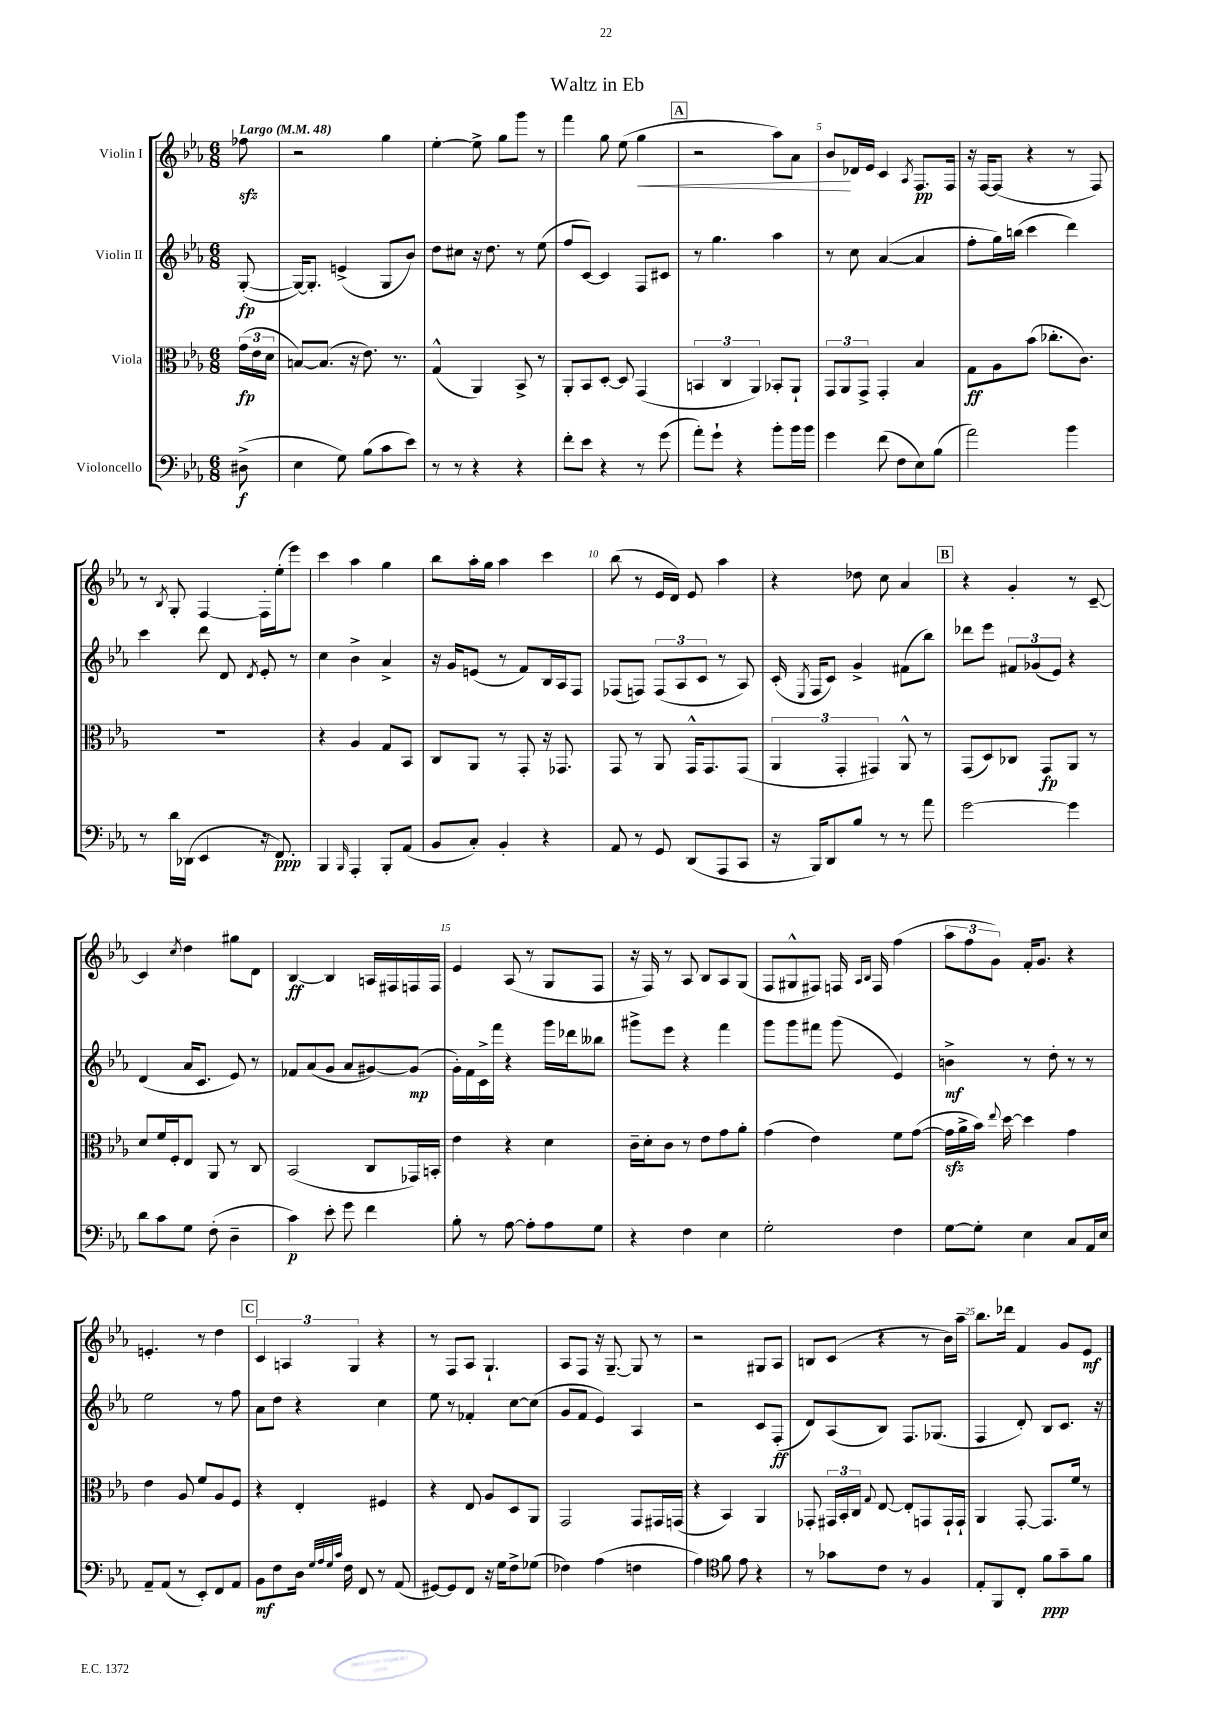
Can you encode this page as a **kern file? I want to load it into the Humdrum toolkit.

**kern	**dynam	**kern	**dynam	**kern	**dynam	**kern	**dynam
*part4	*part4	*part3	*part3	*part2	*part2	*part1	*part1
*staff4	*staff4	*staff3	*staff3	*staff2	*staff2	*staff1	*staff1
*I"Violoncello	*	*I"Viola	*	*I"Violin II	*	*I"Violin I	*
*clefF4	*	*clefC3	*	*clefG2	*	*clefG2	*
*k[b-e-a-]	*	*k[b-e-a-]	*	*k[b-e-a-]	*	*k[b-e-a-]	*
*M6/8	*	*M6/8	*	*M6/8	*	*M6/8	*
*MM48	*	*MM48	*	*MM48	*	*MM48	*
=	=	=	=	=	=	=	=
!	!	!	!	!	!	!LO:TX:a:B:t=Largo	!
(8D#X^\	f	(24g\LL	fp	([8G'/	fp	8ff-Xzz\	.
.	.	24e-\	.	.	.	.	.
.	.	24d\JJ	.	.	.	.	.
=1	=1	=1	=1	=1	=1	=1	=1
4E-\	.	[8Bn/L)	.	16G/KL_)	.	2r	.
.	.	.	.	8.G'/J]	.	.	.
.	.	(8.B/J]	.	.	.	.	.
8G\)	.	.	.	(4en^/	.	.	.
.	.	16r	.	.	.	.	.
(8B-\L	.	8.e-\)	.	.	.	.	.
8c\	.	.	.	8G/L	.	4gg\	.
.	.	8.r	.	.	.	.	.
8e-\J)	.	.	.	8b-/J)	.	.	.
=2	=2	=2	=2	=2	=2	=2	=2
8r	.	(4G^^/	.	8dd\L	.	[4ee-'\	.
8r	.	.	.	8cc#X\J	.	.	.
4r	.	4AA-/)	.	16r	.	8ee-^\]	.
.	.	.	.	8.dd\	.	.	.
.	.	.	.	.	.	8gg\L	.
4r	.	8BB-^/	.	8r	.	8ggg\J	.
.	.	8r	.	(8ee-\	.	8r	.
=3	=3	=3	=3	=3	=3	=3	=3
8f'\L	.	8AA-'/L	.	8ff/L	.	4fff\	.
8e-\J	.	8BB-/	.	[8c/J)	.	.	.
4r	.	[8D'/J	.	4c/]	.	8gg\	.
.	.	8D/]	.	.	.	(8ee-\	.
!	!	!	!	!	!	!	!LO:HP:b
8r	.	(4GG/	.	8F/L	.	4gg\	<
(8g\	.	.	.	8c#X/J	.	.	.
!!LO:REH:place=s1:t=A
=4	=4	=4	=4	=4	=4	=4	=4
8a-'\L)	.	6BBn/	.	8r	.	2r	.
8g`\J	.	.	.	4.gg\	.	.	.
.	.	6C/	.	.	.	.	.
4r	.	.	.	.	.	.	.
.	.	6AA-/)	.	.	.	.	.
8b-'\L	.	8BB-X'/L	.	4aa-\	.	8aa-\L)	.
16b-\L	.	8AA-`/J	.	.	.	8a-\J	.
16b-\JJ	.	.	.	.	.	.	.
=5	=5	=5	=5	=5	=5	=5	=5
4g\	.	12GG/L	.	8r	.	8b-/L	.
.	.	12AA-/	.	.	.	.	.
.	.	.	.	8cc\	.	16d-X/L	[
.	.	12GG^/J	.	.	.	.	.
.	.	.	.	.	.	16e-/JJ	.
(8f\	.	4GG'/	.	([4a-/	.	4c/	.
8F\L	.	.	.	.	.	.	.
.	.	.	.	.	.	8qA-/	.
8E-\)	.	4B-/	.	4a-/]	.	8.F/L	pp
(8B-\J	.	.	.	.	.	.	.
.	.	.	.	.	.	16F/Jk	.
=6	=6	=6	=6	=6	=6	=6	=6
2a-\)	.	8G\L	ff	8ff'\L	.	16r	.
.	.	.	.	.	.	[16F/KL	.
.	.	8A-\	.	16gg\L)	.	(8F/J]	.
.	.	.	.	(16bbn\JJ	.	.	.
.	.	(8b-\J	.	4ccc\	.	4r	.
.	.	8.cc-X'\L	.	.	.	.	.
4b-\	.	.	.	4ddd\)	.	8r	.
.	.	8.c\J)	.	.	.	.	.
.	.	.	.	.	.	8F/)	.
!!LO:LB:g=z
=7	=7	=7	=7	=7	=7	=7	=7
8r	.	2.r	.	4ccc\	.	8r	.
.	.	.	.	.	.	8qB-/	.
16d\LL	.	.	.	.	.	8G'/	.
(16DD-X\JJ	.	.	.	.	.	.	.
4EE-/	.	.	.	8ddd\	.	[4F/	.
.	.	.	.	8d/	.	.	.
.	.	.	.	8qd/	.	.	.
16r	.	.	.	8e-'/	.	16F'\LL]	.
8.FF/)	ppp	.	.	.	.	(16ee-'\J	.
.	.	.	.	8r	.	8eee-\J)	.
=8	=8	=8	=8	=8	=8	=8	=8
4BBB-/	.	4r	.	4cc\	.	4ccc\	.
16qqBBB-/	.	.	.	.	.	.	.
4AAA-'/	.	4A-/	.	4b-^\	.	4aa-\	.
8BBB-'/L	.	8G/L	.	4a-^/	.	4gg\	.
(8AA-/J	.	8BB-/J	.	.	.	.	.
=9	=9	=9	=9	=9	=9	=9	=9
8BB-/L	.	8C/L	.	16r	.	8bb-\L	.
.	.	.	.	16g/KL	.	.	.
8C'/J)	.	8AA-/J	.	(8en/J	.	16aa-'\L	.
.	.	.	.	.	.	16gg\JJ	.
4BB-'/	.	8r	.	8r	.	4aa-\	.
.	.	8GG'/	.	8f/L)	.	.	.
4r	.	16r	.	16B-/L	.	4ccc\	.
.	.	8.GG-X/	.	16A-/J	.	.	.
.	.	.	.	8F/J	.	.	.
=10	=10	=10	=10	=10	=10	=10	=10
8AA-/	.	8GG/	.	(8F-X/L	.	(8bb-\	.
8r	.	8r	.	8Fn/J)	.	8r	.
8GG/	.	8AA-/	.	(12F/L	.	16e-/LL	.
.	.	.	.	.	.	16d/JJ)	.
.	.	.	.	12A-/	.	.	.
(8DD/L	.	16GG^^/KL	.	.	.	8e-/	.
.	.	.	.	12c/J	.	.	.
.	.	8.GG/	.	.	.	.	.
8AAA-/	.	.	.	8r	.	4aa-\	.
8CC/J	.	(8GG/J	.	8A-/)	.	.	.
=11	=11	=11	=11	=11	=11	=11	=11
16r	.	6AA-/	.	(16c'/	.	4r	.
.	.	.	.	8qE-/	.	.	.
16BBB-/KL)	.	.	.	16F/KL	.	.	.
8DD/	.	.	.	8c/J)	.	.	.
.	.	6GG'/	.	.	.	.	.
8B-/J	.	.	.	4g^/	.	8dd-X\	.
.	.	6GG#X/)	.	.	.	.	.
8r	.	.	.	.	.	8cc\	.
8r	.	8AA-^^/	.	(8f#X\L	.	4a-/	.
8a-\	.	8r	.	8bb-\J)	.	.	.
!!LO:REH:place=s1:t=B
=12	=12	=12	=12	=12	=12	=12	=12
[2g\	.	(8GG/L	.	8ddd-X\L	.	4r	.
.	.	8D/)	.	8eee-\J	.	.	.
.	.	8C-X/J	.	12f#X/L	.	4g'/	.
.	.	.	.	(12g-X/	.	.	.
.	.	8GG/L	fp	.	.	.	.
.	.	.	.	12e-/J)	.	.	.
4g\]	.	8AA-/J	.	4r	.	8r	.
.	.	8r	.	.	.	[8c~/	.
!!LO:LB:g=z
=13	=13	=13	=13	=13	=13	=13	=13
8d\L	.	8d/L	.	(4d/	.	4c/]	.
8c\	.	16f/L	.	.	.	.	.
.	.	16F'/J	.	.	.	.	.
.	.	.	.	.	.	8qcc/	.
8G\J	.	8E-/J	.	16a-/KL	.	4dd\	.
.	.	.	.	8.c/J	.	.	.
(8F'\	.	8AA-/	.	.	.	.	.
4D~\	.	8r	.	8e-/)	.	8gg#X\L	.
.	.	8C/	.	8r	.	8d\J	.
=14	=14	=14	=14	=14	=14	=14	=14
4c\)	p	(2BB-/	.	8f-X/L	.	[4B-/	ff
.	.	.	.	(8a-/	.	.	.
8e-'\	.	.	.	8g/J	.	4B-/]	.
8g\	.	.	.	8a-/L	.	.	.
4f\	.	8C/L	.	[8g#X/)	.	16An/LL	.
.	.	.	.	.	.	16F#X/	.
.	.	16GG-X/L)	.	(8g#/J]	mp	16Fn/	.
.	.	16BBn'/JJ	.	.	.	16F/JJ	.
=15	=15	=15	=15	=15	=15	=15	=15
8B-'\	.	4e-\	.	16g'\LL)	.	4e-/	.
.	.	.	.	16f\	.	.	.
8r	.	.	.	16c^\	.	.	.
.	.	.	.	16fff\JJ	.	.	.
[8A-\	.	4r	.	4r	.	(8A-/	.
8A-'\L]	.	.	.	.	.	8r	.
8A-\	.	4d\	.	16ggg\LL	.	8G/L	.
.	.	.	.	16ddd-X\J	.	.	.
8G\J	.	.	.	8bb--X\J	.	8F/J	.
=16	=16	=16	=16	=16	=16	=16	=16
4r	.	16c~\LL	.	8ggg#X^\L	.	16r	.
.	.	16d'\J	.	.	.	16F/)	.
.	.	8c\J	.	8eee-\J	.	8r	.
4F\	.	8r	.	4r	.	8A-/	.
.	.	8e-\L	.	.	.	8B-/L	.
4E-\	.	8g\	.	4fff\	.	8A-/	.
.	.	8a-'\J	.	.	.	(8G/J	.
=17	=17	=17	=17	=17	=17	=17	=17
2G'\	.	(4g\	.	8ggg\L	.	8F/L	.
.	.	.	.	8ggg\	.	8G#X^^/	.
.	.	4e-\)	.	8fff#X\J	.	8F#X/J)	.
.	.	.	.	(8ggg\	.	16Fn/	.
.	.	.	.	.	.	16qqA-/LL	.
.	.	.	.	.	.	16qqB-/JJ	.
.	.	.	.	.	.	16F/	.
4F\	.	8f\L	.	4e-/)	.	(4ff\	.
.	.	([8g\J	.	.	.	.	.
=18	=18	=18	=18	=18	=18	=18	=18
[8G\L	.	16gzz\LL]	.	4bn^\	mf	12aa-\L	.
.	.	16a-^\	.	.	.	.	.
.	.	.	.	.	.	12ff\	.
8G'\J]	.	16b-\JJ)	.	.	.	.	.
.	.	.	.	.	.	12g\J)	.
.	.	8qqee-/	.	.	.	.	.
.	.	[16dd\	.	.	.	.	.
4E-\	.	4dd\]	.	8r	.	16f'/KL	.
.	.	.	.	.	.	8.g/J	.
.	.	.	.	8dd'\	.	.	.
8C/L	.	4g\	.	8r	.	4r	.
16AA-/L	.	.	.	8r	.	.	.
16E-/JJ	.	.	.	.	.	.	.
!!LO:LB:g=z
=19	=19	=19	=19	=19	=19	=19	=19
8AA-~/L	.	4e-\	.	2ee-\	.	4.en'/	.
(8AA-/J	.	.	.	.	.	.	.
8r	.	8A-/	.	.	.	.	.
8EE-'/L)	.	8f/L	.	.	.	8r	.
8FF/	.	8A-/	.	8r	.	4dd\	.
8AA-/J	.	8F/J	.	8ff\	.	.	.
!!LO:REH:place=s1:t=C
=20	=20	=20	=20	=20	=20	=20	=20
8BB-\L	mf	4r	.	8a-\L	.	6c/	.
8F\	.	.	.	8dd\J	.	.	.
.	.	.	.	.	.	6An/	.
16D\Jk	.	4E-'/	.	4r	.	.	.
32qqG/LLL	.	.	.	.	.	.	.
32qqA-/	.	.	.	.	.	.	.
32qqG/	.	.	.	.	.	.	.
32qqc/JJJ	.	.	.	.	.	.	.
16F\	.	.	.	.	.	.	.
.	.	.	.	.	.	6G/	.
8FF/	.	.	.	.	.	.	.
8r	.	4F#X/	.	4cc\	.	4r	.
(8AA-/	.	.	.	.	.	.	.
=21	=21	=21	=21	=21	=21	=21	=21
[8GG#X/L)	.	4r	.	8ee-\	.	8r	.
8GG#/]	.	.	.	8r	.	8F/L	.
8FF/J	.	8E-/	.	4f-X'/	.	8A-/J	.
16r	.	8A-/L	.	.	.	4.G`/	.
16G\KL	.	.	.	.	.	.	.
8F^\	.	8D/	.	[8cc\L	.	.	.
(8G-X\J	.	8AA-/J	.	(8cc\J]	.	.	.
=22	=22	=22	=22	=22	=22	=22	=22
4F-X\)	.	2GG/	.	8g/L	.	8A-/L	.
.	.	.	.	8f/J	.	8F/J	.
(4A-\	.	.	.	4e-/)	.	16r	.
.	.	.	.	.	.	[8.G~/	.
4Fn\	.	8GG/L	.	4A-/	.	8G/]	.
.	.	16GG#X/L	.	.	.	8r	.
.	.	(16GGn/JJ	.	.	.	.	.
=23	=23	=23	=23	=23	=23	=23	=23
4A-\)	.	4r	.	2r	.	2r	.
*clefC4	*	*	*	*	*	*	*
8f\	.	4BB-/)	.	.	.	.	.
8e-\	.	.	.	.	.	.	.
4r	.	4AA-/	.	8c/L	.	8G#X/L	.
.	.	.	.	(8F'/J	ff	8A-/J	.
=24	=24	=24	=24	=24	=24	=24	=24
8r	.	8GG-X'/	.	8d/L)	.	8Bn/L	.
8g-X\L	.	24GG#X/LL	.	(8A-/	.	(8c/J	.
.	.	24BB-'/	.	.	.	.	.
.	.	24C/JJ	.	.	.	.	.
.	.	8qqG/	.	.	.	.	.
8c\J	.	[8E-/	.	8B-/J)	.	4r	.
8r	.	8E-'/L]	.	8.F/L	.	.	.
4F/	.	8GGn/	.	.	.	8r	.
.	.	.	.	(8.G-X/J	.	.	.
.	.	16GG`/L	.	.	.	16b-\LL)	.
.	.	16GG`/JJ	.	.	.	16aa-~\JJ	.
=25	=25	=25	=25	=25	=25	=25	=25
8E-'/L	.	4AA-/	.	4F/	.	8.bb-\L	.
8FF/	.	.	.	.	.	.	.
.	.	.	.	.	.	16ddd-X\Jk	.
8C'/J	.	[8GG'/	.	8d'/)	.	4f/	.
8f\L	ppp	8.GG/L]	.	8B-/L	.	.	.
8g~\	.	.	.	8.c/J	.	8g/L	.
.	.	16f/Jk	.	.	.	.	.
8f\J	.	8r	.	.	.	8e-/J	mf
.	.	.	.	16r	.	.	.
==	==	==	==	==	==	==	==
*-	*-	*-	*-	*-	*-	*-	*-
